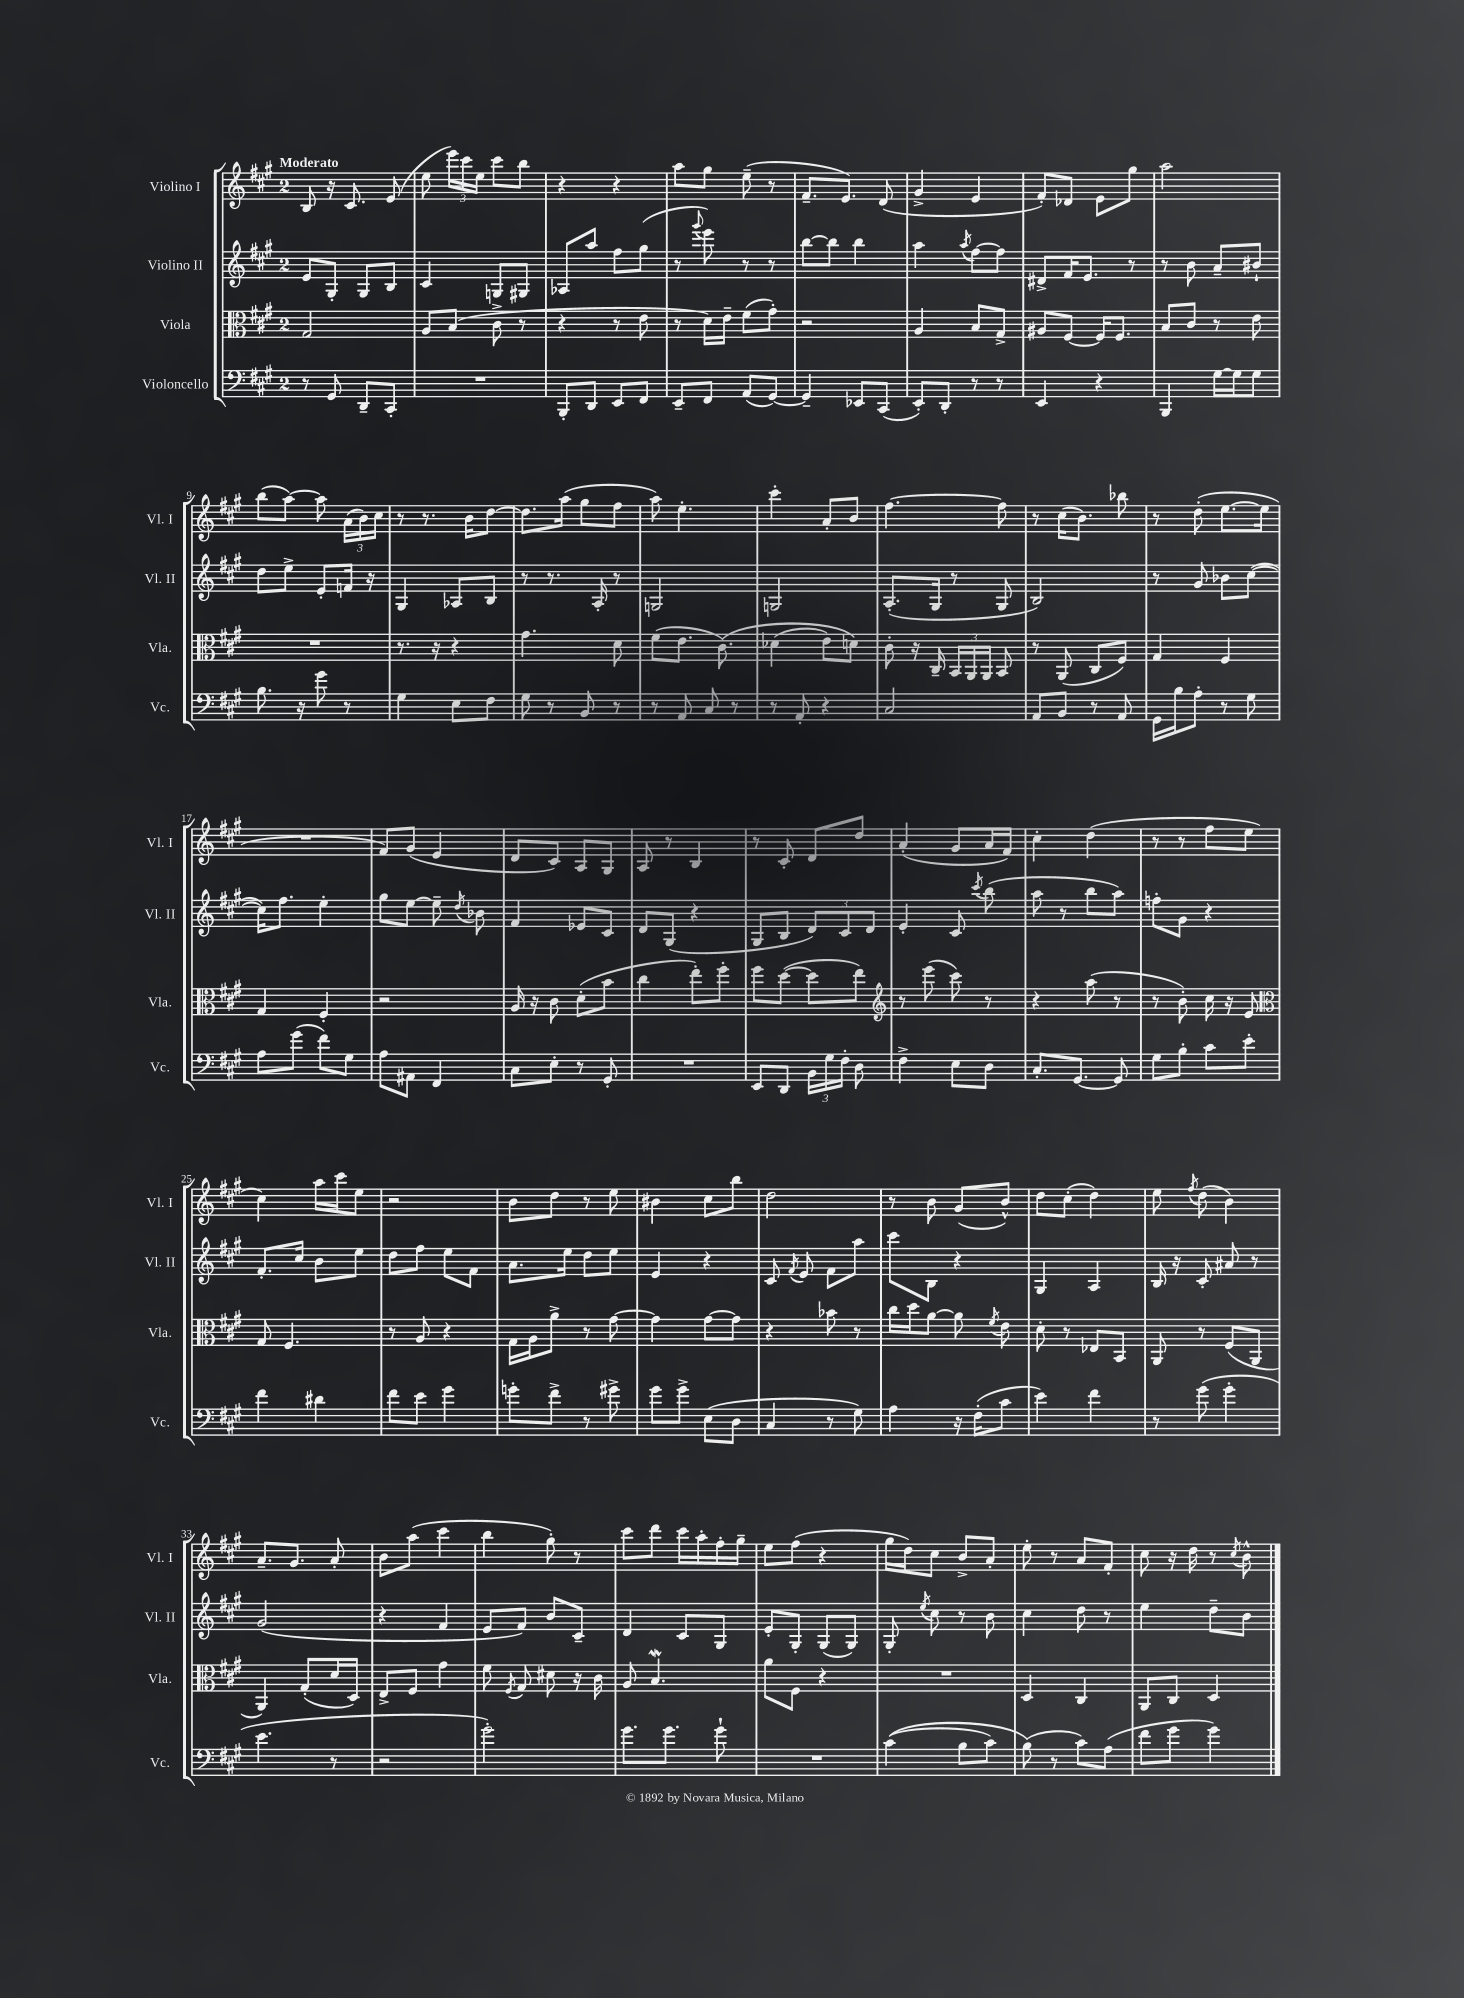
<<
\new StaffGroup <<
\new Staff = "s0" \with { instrumentName = "Violino I" shortInstrumentName = "Vl. I" } {
    \clef treble \key a \major \once \override Staff.TimeSignature.style = #'single-digit \time 2/4 \tempo "Moderato"
    \autoBeamOff b8 r16 cis'8. e'8( |
    e''8 \tuplet 3/2 { e'''16[) cis'''16 e''16] } cis'''8[ b''8] |
    r4 r4 |
    a''8[ gis''8] e''8--( r8 |
    fis'8.[-- e'8.]) d'8( |
    gis'4-> e'4 |
    fis'8[-.) des'8] e'8[ gis''8] |
    a''2 |
    b''8[( a''8]~) a''8 \tuplet 3/2 { a'16[( b'16) cis''16] } |
    r8 r8. b'16[ d''8]~ |
    d''8.[ a''16]( gis''8[ fis''8] |
    a''8) e''4.-. |
    cis'''4-. a'8[-. b'8] |
    fis''4.~ fis''8 |
    r8 cis''16[( b'8.]) bes''8 |
    r8 d''8-.( e''8.[~ e''16] |
    R2 |
    fis'8[) gis'8]( e'4 |
    d'8[ cis'8]) a8[ gis8] |
    a8 r8 b4 |
    r8 cis'8-. d'8[ d''8] |
    a'4-.( gis'8[ a'16 fis'16]) |
    cis''4-. d''4( |
    r8 r8 fis''8[ e''8] |
    cis''4) a''16[ cis'''16 e''8] |
    r2 |
    b'8[ d''8] r8 e''8 |
    bis'4 cis''8[ b''8] |
    d''2 |
    r8 b'8 gis'8[( b'8]-^) |
    d''8[ cis''8]-.( d''4) |
    e''8 \acciaccatura { fis''8 } d''8( b'4) |
    a'8.[-- gis'8.] a'8-. |
    b'8[ a''8]( cis'''4 |
    b''4 gis''8-.) r8 |
    cis'''8[ d'''8] cis'''16[ a''16-. fis''16-. gis''16]-- |
    e''8[ fis''8]( r4 |
    gis''16[ d''16) cis''8] b'8[-> a'8]-. |
    e''8-. r8 a'8[ fis'8]-. |
    cis''8 r16 d''16 r8 \acciaccatura { cis''8 } b'8-^ \bar "|." |
}
\new Staff = "s1" \with { instrumentName = "Violino II" shortInstrumentName = "Vl. II" } {
    \clef treble \key a \major \once \override Staff.TimeSignature.style = #'single-digit \time 2/4
    \autoBeamOff e'8[ gis8]-. gis8[ b8] |
    cis'4 g8[ gis8] |
    aes8[ a''8] fis''8[ gis''8]( |
    r8 \appoggiatura { gis'''8 } e'''8) r8 r8 |
    b''8[~ b''8] b''4 |
    a''4 \acciaccatura { a''8 } fis''8[~ fis''8] |
    dis'8[-> fis'16 e'8.] r8 |
    r8 b'8 a'8[-- bis'8]-! |
    d''8[ e''8]-> e'8[-. f'16] r16 |
    gis4 aes8[ b8] |
    r8 r8. a16-. r8 |
    g2 |
    g2 |
    a8.[-.( gis16] r8 gis8 |
    b2) |
    r8 gis'8 bes'8[ cis''8]~( |
    cis''16[) fis''8.] e''4-. |
    gis''8[ e''8]~ e''8-- \acciaccatura { d''8 } bes'8 |
    fis'4 ees'8[ cis'8] |
    d'8[ gis8]( r4 |
    gis8[ b8] \tuplet 3/2 { d'8[) cis'8 d'8] } |
    e'4-. cis'8 \acciaccatura { cis'''8 } b''8( |
    a''8 r8 b''8[ a''8]) |
    f''8[-. gis'8] r4 |
    fis'8.[-. cis''16] b'8[ e''8] |
    d''8[ fis''8] e''8[ fis'8] |
    a'8.[ e''16] d''8[ e''8] |
    e'4 r4 |
    cis'8 \acciaccatura { fis'8 } e'8 fis'8[ a''8] |
    cis'''8[ b8] r4 |
    gis4 a4 |
    b16 r16 cis'8-. ais'8 r8 |
    gis'2( |
    r4 fis'4 |
    e'8[ fis'8]) b'8[ cis'8]-- |
    d'4 cis'8[ gis8] |
    e'8[-. gis8]-. gis8[( gis8]) |
    gis8-. \acciaccatura { e''8 } cis''8 r8 b'8 |
    cis''4 d''8 r8 |
    e''4 d''8[-- b'8] \bar "|." |
}
\new Staff = "s2" \with { instrumentName = "Viola" shortInstrumentName = "Vla." } {
    \clef alto \key a \major \once \override Staff.TimeSignature.style = #'single-digit \time 2/4
    \autoBeamOff gis2 |
    a8[ b8]( cis'8-> r8 |
    r4 r8 e'8 |
    r8 d'16[) e'16]-- fis'8[( gis'8]-.) |
    r2 |
    a4 b8[ gis8]-> |
    ais8[ fis8]~ fis16[ fis8.] |
    b8[ cis'8] r8 e'8 |
    R2 |
    r8. r16 r4 |
    gis'4. d'8 |
    fis'8[( e'8.] cis'8.)\( |
    des'4( e'8[) d'8]\) |
    cis'8-. r16 cis16-- \tuplet 3/2 { b,16[ a,16 a,16] } b,8 |
    r8 a,8( cis8[ fis8]) |
    gis4 fis4 |
    gis4 fis4-. |
    r2 |
    a16 r16 cis'8 d'8[-.( b'8] |
    cis''4 e''8[-.) fis''8]-. |
    fis''8[ d''8]~( d''8[ e''8]) |
    \clef treble r8 e'''8( cis'''8) r8 |
    r4 a''8( r8 |
    r8 b'8-.) cis''16 r16 e'8 |
    \clef alto gis8 fis4. |
    r8 a8 r4 |
    gis16[ a16 a'8]-> r8 gis'8~ |
    gis'4 gis'8[~ gis'8] |
    r4 bes'8 r8 |
    cis''16[ d''16 a'8]~ a'8 \acciaccatura { fis'8 } e'8 |
    d'8-. r8 ees8[ b,8] |
    a,8 r8 fis8[( a,8] |
    a,4) gis8[-.( d'16 d16]) |
    e8[-> fis8] gis'4 |
    fis'8 \acciaccatura { fis8 } gis8 dis'8 r16 cis'16 |
    a8 b4.\mordent |
    a'8[ fis8] r4 |
    R2 |
    d4 cis4 |
    a,8[ cis8] d4 \bar "|." |
}
\new Staff = "s3" \with { instrumentName = "Violoncello" shortInstrumentName = "Vc." } {
    \clef bass \key a \major \once \override Staff.TimeSignature.style = #'single-digit \time 2/4
    \autoBeamOff r8 gis,8 d,8[-- cis,8]-. |
    R2 |
    b,,8[-. d,8] e,8[ fis,8] |
    e,8[-- fis,8] a,8[( gis,8]~) |
    gis,4-- ees,8[ cis,8]( |
    e,8[-.) d,8]-. r8 r8 |
    e,4 r4 |
    b,,4 gis16[~ gis16 gis8] |
    b8. r16 gis'8 r8 |
    gis4 e8[ fis8] |
    gis8 r8 b,8 r8 |
    r8 a,8 cis8 r8 |
    r8 a,8-. r4 |
    cis2 |
    a,8[ b,8] r8 a,8 |
    gis,16[ b16 a8]-. r8 gis8 |
    a8[ gis'8]( fis'8[) gis8] |
    a8[ ais,8] fis,4 |
    cis8[ e8]-. r8 gis,8-. |
    R2 |
    e,8[ d,8] \tuplet 3/2 { b,16[ gis16 fis16]-. } d8 |
    fis4-> e8[ d8] |
    cis8.[-. gis,8.]~ gis,8 |
    gis8[ b8]-. cis'8[ e'8]-. |
    fis'4 dis'4 |
    fis'8[ e'8] gis'4 |
    g'8[-. fis'8]-> r8 gis'8-> |
    gis'8[ gis'8]-> e8[( d8] |
    cis4 r8 gis8) |
    a4 r16 fis16[-.( cis'8] |
    e'4) fis'4 |
    r8 gis'8( gis'4-. |
    e'4. r8 |
    r2 |
    gis'2-.) |
    gis'8.[ gis'8.] gis'8-! |
    R2 |
    cis'4(\( b8[ cis'8]) |
    b8(\) r8 cis'8[) a8]( |
    fis'8[ gis'8] gis'4) \bar "|." |
}
>>
>>
